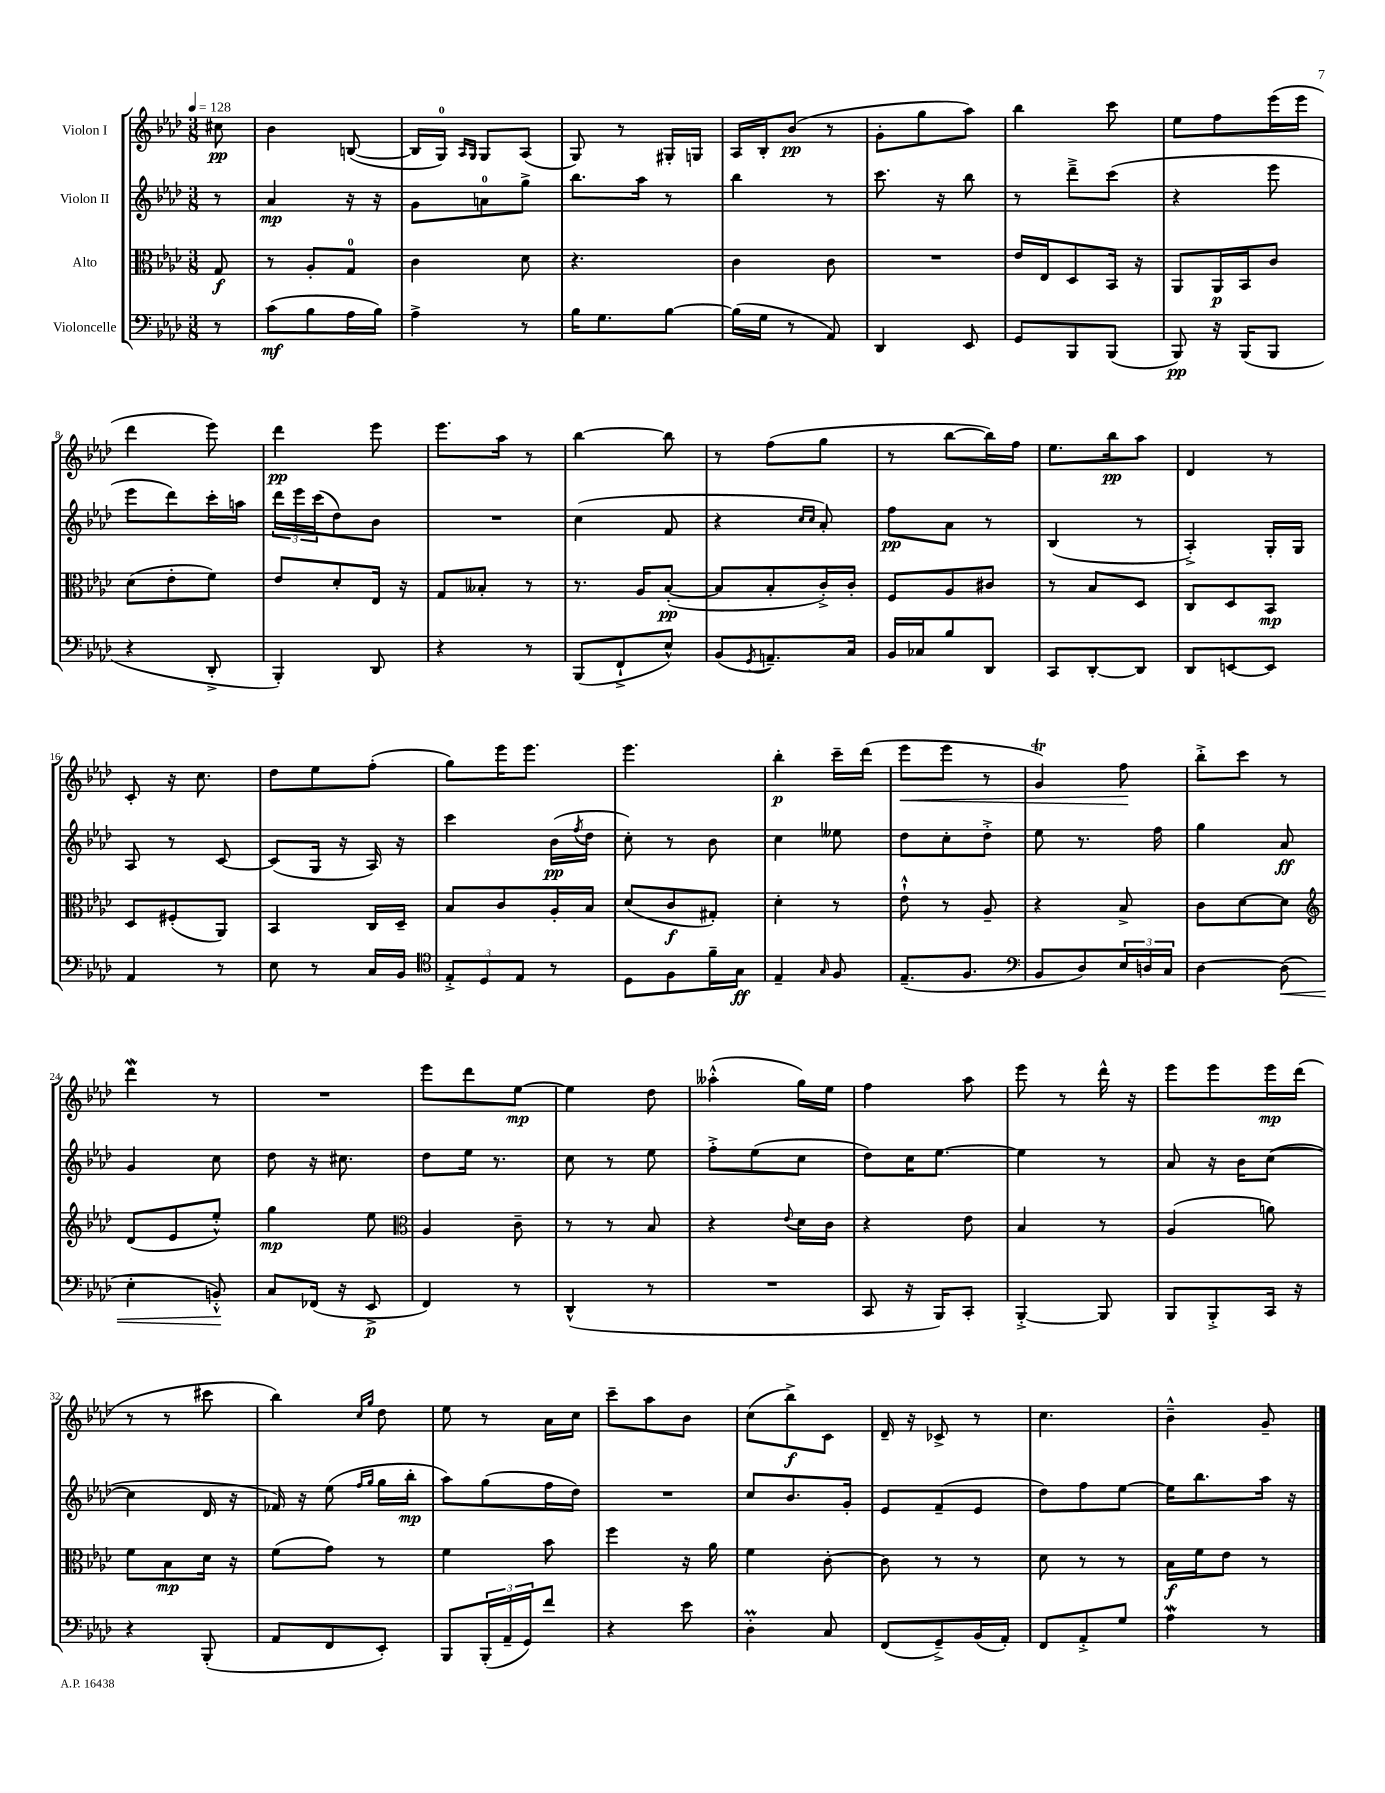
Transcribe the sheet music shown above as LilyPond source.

<<
\new StaffGroup <<
\new Staff = "s0" \with { instrumentName = "Violon I" } {
    \clef treble \key aes \major \numericTimeSignature \time 3/8 \partial 8 \tempo 4 = 128
    cis''8\pp |
    bes'4 b8~( |
    b16 g16-0) \grace { aes16 g16 } g8 aes8( |
    g8) r8 gis16-. g16 |
    aes16 bes16-. bes'8\pp( r8 |
    g'8-. g''8 aes''8) |
    bes''4 c'''8 |
    ees''8 f''8 ees'''16( ees'''16 |
    des'''4 ees'''8) |
    des'''4\pp ees'''8 |
    ees'''8. aes''16 r8 |
    bes''4~ bes''8 |
    r8 f''8( g''8 |
    r8 bes''8~ bes''16) f''16 |
    ees''8. bes''16\pp aes''8 |
    des'4 r8 |
    c'8-. r16 c''8. |
    des''8 ees''8 f''8-.( |
    g''8) ees'''16 ees'''8. |
    ees'''4. |
    bes''4-.\p c'''16-- des'''16( |
    ees'''8\< ees'''8 r8 |
    g'4\trill) f''8\! |
    bes''8-.-> c'''8 r8 |
    des'''4\mordent r8 |
    R4. |
    ees'''8 des'''8 ees''8~\mp |
    ees''4 des''8 |
    aeses''4-.-^( g''16) ees''16 |
    f''4 aes''8 |
    ees'''8 r8 des'''16-^ r16 |
    ees'''8 ees'''8 ees'''16\mp des'''16( |
    r8 r8 cis'''8 |
    bes''4) \grace { c''16 g''16 } des''8 |
    ees''8 r8 aes'16 c''16 |
    c'''8-- aes''8 bes'8 |
    c''8( bes''8->\f) c'8 |
    des'16-- r16 ces'8-> r8 |
    c''4. |
    bes'4---^ g'8-- \bar "|." |
}
\new Staff = "s1" \with { instrumentName = "Violon II" } {
    \clef treble \key aes \major \numericTimeSignature \time 3/8 \partial 8
    r8 |
    aes'4\mp r16 r16 |
    g'8 a'8-0 g''8-> |
    bes''8. aes''16 r8 |
    bes''4 r8 |
    c'''8. r16 bes''8 |
    r8 des'''8---> c'''8( |
    r4 ees'''8 |
    ees'''8 des'''8) c'''16-. a''16 |
    \tuplet 3/2 { des'''16 ees'''16 c'''16( } des''8) bes'8 |
    R4. |
    c''4( f'8 |
    r4 \grace { c''16 c''16 } aes'8-.) |
    f''8\pp aes'8 r8 |
    bes4( r8 |
    aes4-.->) g16-. g16 |
    aes8 r8 c'8~ |
    c'8( g16 r16 aes16) r16 |
    c'''4 bes'16\pp( \acciaccatura { f''8 } des''16 |
    c''8-.) r8 bes'8 |
    c''4 eeses''8 |
    des''8 c''8-. des''8-.-> |
    ees''8 r8. f''16 |
    g''4 aes'8\ff |
    g'4 c''8 |
    des''8 r16 cis''8. |
    des''8 ees''16 r8. |
    c''8 r8 ees''8 |
    f''8-.-> ees''8( c''8 |
    des''8) c''16 ees''8.~ |
    ees''4 r8 |
    aes'8 r16 bes'16 c''8~( |
    c''4 des'16 r16 |
    fes'16) r16 ees''8( \grace { f''16 g''16 } g''16 bes''16-.\mp |
    aes''8) g''8( f''16 des''16) |
    R4. |
    c''8 bes'8. g'16-. |
    ees'8 f'8--( ees'8 |
    des''8) f''8 ees''8~ |
    ees''16 bes''8. aes''16 r16 \bar "|." |
}
\new Staff = "s2" \with { instrumentName = "Alto" } {
    \clef alto \key aes \major \numericTimeSignature \time 3/8 \partial 8
    g8\f |
    r8 aes8-. g8-0 |
    c'4 des'8 |
    r4. |
    c'4 c'8 |
    R4. |
    ees'16 ees16 des8 bes,16 r16 |
    aes,8 aes,16\p bes,16 c'8 |
    des'8( ees'8-. f'8) |
    ees'8 des'8-. ees16 r16 |
    g8 beses8-. r8 |
    r8. aes16 bes8~-.\pp( |
    bes8 bes8-. c'16-.->) c'16-. |
    f8 aes8 cis'8 |
    r8 bes8 des8 |
    c8 des8 bes,8\mp |
    des8 fis8-.( aes,8) |
    bes,4 c16 des16-- |
    bes8 c'8 aes16-. bes16 |
    des'8( c'8\f gis8-.) |
    des'4-. r8 |
    ees'8-!-^ r8 aes8-- |
    r4 bes8-> |
    c'8 des'8~ des'8 |
    \clef treble des'8( ees'8 ees''8-.-^) |
    g''4\mp ees''8 |
    \clef alto aes4 c'8-- |
    r8 r8 bes8 |
    r4 \appoggiatura { ees'8 } des'16 c'16 |
    r4 ees'8 |
    bes4 r8 |
    aes4( a'8) |
    f'8 bes8\mp des'16 r16 |
    f'8( g'8) r8 |
    f'4 bes'8 |
    f''4 r16 aes'16 |
    f'4 c'8~-. |
    c'8 r8 r8 |
    des'8 r8 r8 |
    bes16\f f'16 ees'8 r8 \bar "|." |
}
\new Staff = "s3" \with { instrumentName = "Violoncelle" } {
    \clef bass \key aes \major \numericTimeSignature \time 3/8 \partial 8
    r8 |
    c'8\mf( bes8 aes16 bes16) |
    aes4-> r8 |
    bes16 g8. bes8~ |
    bes16( g16 r8 aes,8) |
    des,4 ees,8 |
    g,8 bes,,8 bes,,8( |
    bes,,8\pp) r16 bes,,16( bes,,8 |
    r4 des,8-.-> |
    bes,,4-.) des,8 |
    r4 r8 |
    bes,,8( f,8-!-> ees8-^) |
    bes,8( \acciaccatura { g,8 } a,8.--) c16 |
    bes,16 ces16 bes8 des,8 |
    c,8 des,8~-. des,8 |
    des,8 e,8~ e,8 |
    aes,4 r8 |
    ees8 r8 c16 bes,16 |
    \clef tenor \tuplet 3/2 { ees8-.-> des8 ees8 } r8 |
    des8 f8 f'16-- g16\ff |
    ees4-- \grace { g16 } f8 |
    ees8.--( f8. |
    \clef bass bes,8 des8) \tuplet 3/2 { ees16 d16 c16 } |
    des4~ des8\<( |
    ees4-. b,8-.-^\!) |
    c8 fes,16( r16 ees,8->\p |
    f,4) r8 |
    des,4-^( r8 |
    R4. |
    c,8 r16 bes,,16) c,8-. |
    bes,,4~-.-> bes,,8 |
    bes,,8 bes,,8-.-> c,16 r16 |
    r4 bes,,8-.( |
    aes,8 f,8 ees,8-.) |
    bes,,8 \tuplet 3/2 { bes,,16-.( aes,16-- g,16) } f'8 |
    r4 ees'8 |
    des4-.\prall c8 |
    f,8( g,8--->) bes,16( aes,16-.) |
    f,8 aes,8-.-> g8 |
    aes4\mordent r8 \bar "|." |
}
>>
>>
